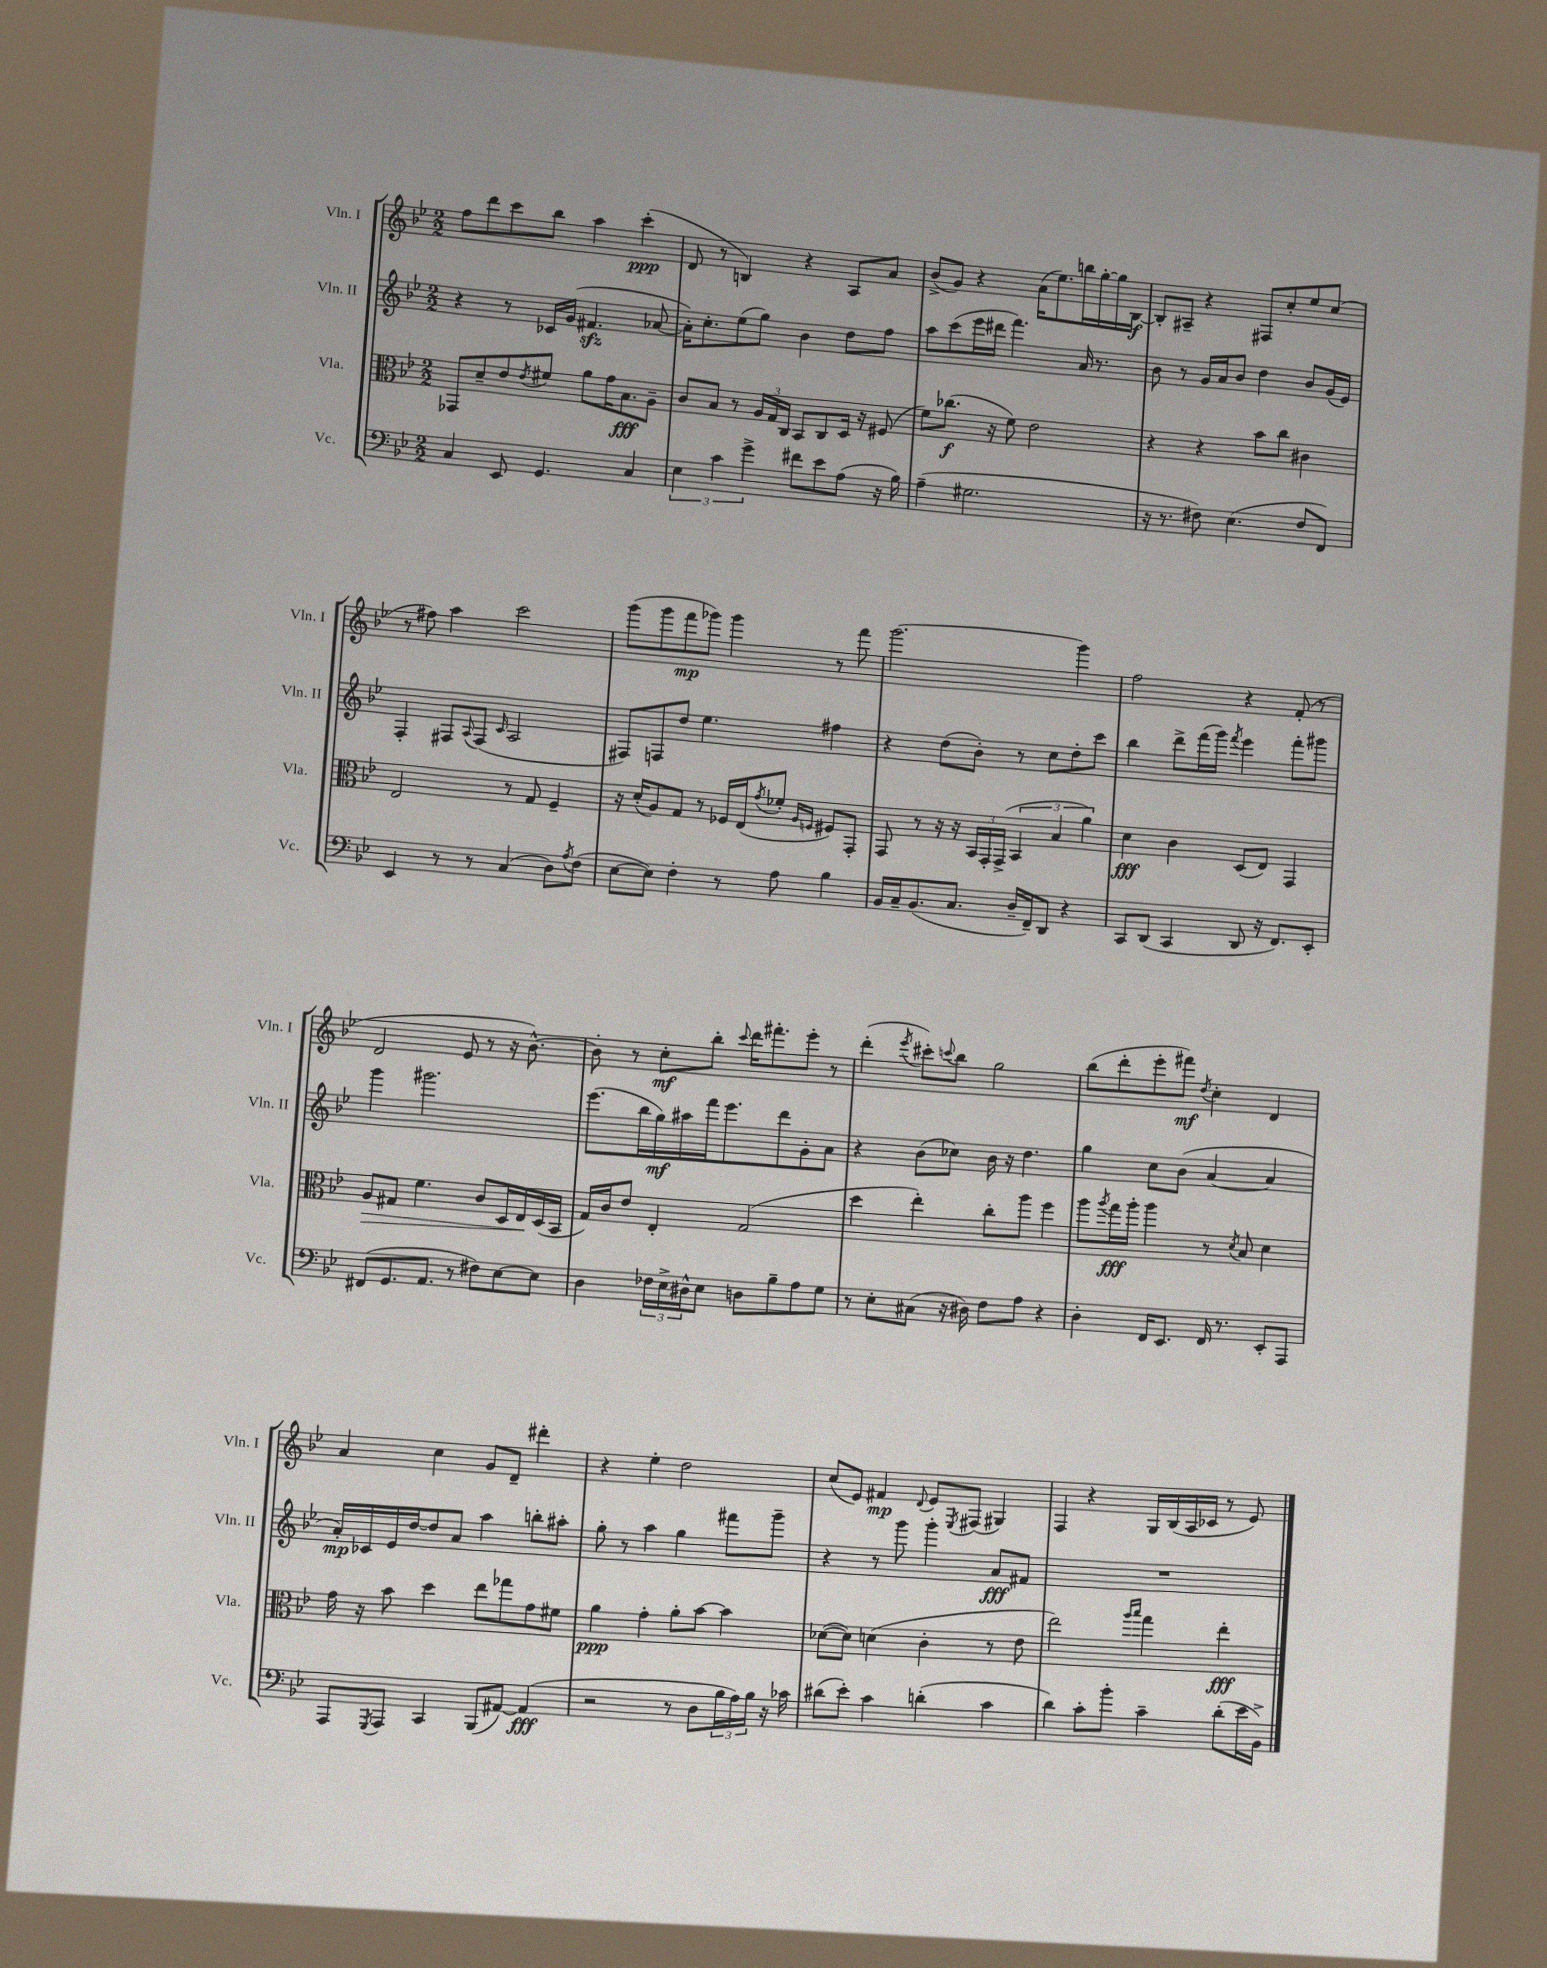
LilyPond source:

<<
\new StaffGroup <<
\new Staff = "s0" \with { instrumentName = "Vln. I" shortInstrumentName = "Vln. I" } {
    \clef treble \key bes \major \numericTimeSignature \time 2/2
    f''8 d'''8 c'''8 bes''8 a''4 c'''4-.\ppp( |
    d'8 r8 b4) r4 a8 a'8 |
    bes'8->( g'8) r4 a'16( ees''8.) b''16 g''16~-. g''16 bes16~\f |
    bes8-. ais8-- r4 fis8 c''8-. ees''8 c''8( |
    r8 fis''8) a''4 c'''2 |
    g'''8( g'''8 f'''8\mp ges'''8) ges'''4 r8 f'''8 |
    g'''2.~ g'''4 |
    f''2 r4 f'8-.( r8 |
    d'2 ees'8 r8 r16 bes'8.~-^) |
    bes'8-. r8 c''8-.\mf bes''8-. \appoggiatura { c'''8 } d'''16 fis'''8.-. ees'''8-. r8 |
    d'''4-.( \acciaccatura { ees'''8 } cis'''8-.) \appoggiatura { c'''8 } bes''8 g''2 |
    bes''8( d'''8-. ees'''8-. fis'''8\mf) \acciaccatura { d''8 } c''4-. d'4 |
    a'4 c''4 g'8 d'8-- dis'''4-. |
    r4 ees''4-. d''2 |
    c''8( ees'8) fis'4\mp \appoggiatura { d'8 } ees'8 \acciaccatura { ees8 } fis8( gis4) |
    f4 r4 g16 bes16( a16 ces'16 r8 ees'8) \bar "|." |
}
\new Staff = "s1" \with { instrumentName = "Vln. II" shortInstrumentName = "Vln. II" } {
    \clef treble \key bes \major \numericTimeSignature \time 2/2
    r4 r8 ces'16 g'16( fis'4.\sfz aes'8~ |
    aes'16-.) c''8.-. ees''8( g''8) bes'4 d''8 f''8 |
    a''8 c'''8( ees'''16 dis'''16 f'''4.) a'16 r8. |
    bes'8 r8 g'16 a'16 bes'8 d''4 bes'8 g'16( ees'16) |
    f4-. fis8 \appoggiatura { a8 } fis8( \grace { c'16 } a2 |
    fis8) f8 d''8 ees''4. fis''4 |
    r4 d''8( bes'8-.) r8 c''8 d''8-. c'''8 |
    bes''4 d'''8-> f'''16( g'''16) \acciaccatura { f'''8 } ees'''4 f'''8-. gis'''8 |
    g'''4 gis'''2. |
    ees'''8.( bes''16 g''16\mf) ais''16 f'''16 ees'''8. d'''8 g'8-. a'8 |
    r4 bes'8( ces''8) bes'16 r16 d''4. |
    g''4 c''8 bes'8( a'4~ a'4 |
    a'16-.\mp) ces'16 ees'16 d''16~ d''8 a'8 a''4 b''8-. ais''8-. |
    g''8-. r8 a''4 g''4 fis'''8 g'''8-- |
    r4 r8 g'''8 g'''4-. a'8\fff fis'8 |
    R1 \bar "|." |
}
\new Staff = "s2" \with { instrumentName = "Vla." shortInstrumentName = "Vla." } {
    \clef alto \key bes \major \numericTimeSignature \time 2/2
    ges,8 d'8-- ees'8 \acciaccatura { ees'8 } fis'8 a'8 g'16 bes8.\fff a8-- |
    c'8 bes8 r8 \tuplet 3/2 { a16 g16 c16 } bes,8 c8 d16 r16 fis8( |
    f'8) ces''8.\f( r16 f'8) ees'2 |
    r4 r4 bes'8 c''8 cis'4 |
    ees2 r8 g8 f4-- |
    r16 d'16-.( a8) g8 r8 fes16 ees16( \acciaccatura { g'8 } fes'8-. \grace { a16 f16 } fis8) g,8-. |
    g,8 r8 r16 r16 \tuplet 3/2 { bes,16 g,16-. g,16->( } \tuplet 3/2 { bes,4 bes4 a'4) } |
    d'4\fff c'4 d8( ees8) g,4 |
    a8\> gis8 f'4. c'8 d16 ees16\! d16( bes,16 |
    g16) c'16 ees'8 ees4-. g2( |
    d''4 ees''4-.) c''8-. a''8 f''4 |
    a''8 \acciaccatura { a''8 } g''16\fff a''16-. a''4 r8 \acciaccatura { d'8 } bes8 d'4 |
    g'16 r16 bes'8 d''4 ees''8 ges''8 g'8 fis'8 |
    a'4\ppp g'4-. a'8-. bes'8~ bes'4 |
    des'8~( des'8) d'4( c'4-. r8 ees'8 |
    ees''2) \grace { a''16 bes''16 } g''4 ees''4-.\fff \bar "|." |
}
\new Staff = "s3" \with { instrumentName = "Vc." shortInstrumentName = "Vc." } {
    \clef bass \key bes \major \numericTimeSignature \time 2/2
    c4 ees,8 g,4. c4 |
    \tuplet 3/2 { ees4 c'4 g'4-> } fis'8 ees'8 a8( r16 bes16) |
    a4--( gis2. |
    r16 r8. fis8) ees4.( fis8 f,8) |
    ees,4 r8 r8 c4( d8) \acciaccatura { a8 } f8( |
    ees8~ ees8) f4-. r8 a8 bes4 |
    bes,16 c16-- bes,8.( c8. d16-- f,16--) d,8 r4 |
    c,8 d,8( c,4 d,8 r16 f,8.) ees,8-. |
    fis,8( g,8. a,8. r8 fis8) ees8~ ees8 |
    d4 \tuplet 3/2 { fes16 ees16-> dis16-^ } ees8 d8 bes8-- a8 g8 |
    r8 ees8-. cis8( r16 dis16) f8 a8 r4 |
    d4-. f,16 ees,8. f,16 r8. ees,8-. a,,8 |
    a,,8 \acciaccatura { g,,8 } a,,8 c,4 bes,,8( ais,8~) ais,4\fff( |
    r2 r8 d8 \tuplet 3/2 { bes16 a16) bes16 } r16 ces'16 |
    dis'8( ees'8-.) c'4 d'4-.( c'4 |
    d'4) c'8-. bes'8-. c'4-- d'8-.( ees'16 bes,16->) \bar "|." |
}
>>
>>
\layout { \context { \Score \remove "Bar_number_engraver" } }
